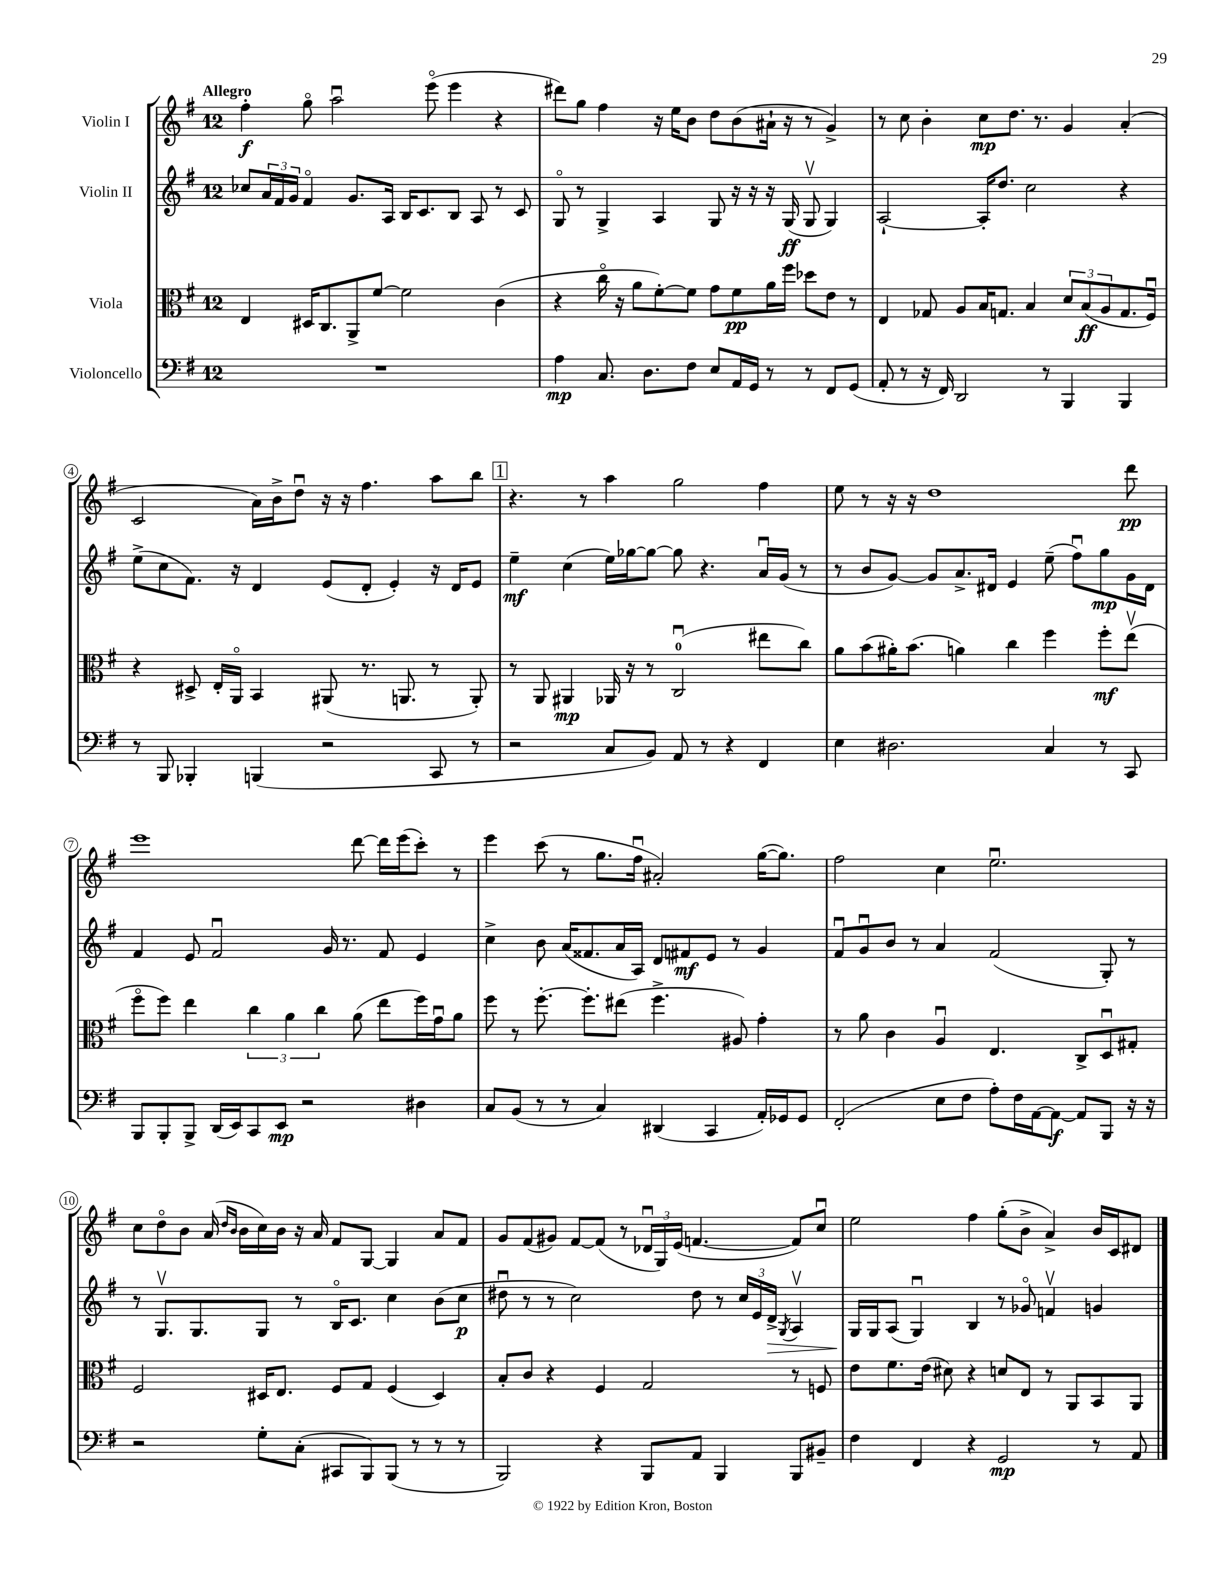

**kern	**kern	**kern	**kern
*staff4	*staff3	*staff2	*staff1
*clefF4	*clefC3	*clefG2	*clefG2
*k[f#]	*k[f#]	*k[f#]	*k[f#]
*M12/8	*M12/8	*M12/8	*M12/8
1.r	4E	8cc-	4ff#'
.	.	24a	.
.	.	24f#	.
.	.	24g	.
.	16D#	4f#o	8ggo
.	8.C	.	.
.	.	.	2aau
.	8AA^	8.g	.
.	[8f#	.	.
.	.	16A	.
.	2f#]	16B	.
.	.	8.c	.
.	.	.	(8eeeo
.	.	8B	4eee
.	.	8A	.
.	(4c	8r	4r
.	.	8c	.
=	=	=	=
4A	4r	8Go	8ddd#)
.	.	8r	8gg
8.C	16cco	4G^	4ff#
.	16r	.	.
.	8a	.	.
8.D	.	.	.
.	[8f#')	4A	16r
.	.	.	16ee
8F#	8f#]	.	8b
8E	8g	8G	8dd
16AA	8f#	16r	(8b
16GG	.	16r	.
8r	16a	16r	16a#`
.	16ff#	(16G	16r
8r	8dd-	8Gv	8r
8FF#	8e	4G)	4g^)
(8GG	8r	.	.
=	=	=	=
8AA'	4E	[2A`	8r
8r	.	.	8cc
16r	8G-	.	4b'
16FF#)	.	.	.
2DD	8A	.	.
.	16B	16A']	8cc
.	8.G	8.dd	.
.	.	.	8.dd
.	4B	2cc	.
.	.	.	8.r
8r	.	.	.
4BBB	12d	.	4g
.	(12B	.	.
.	12A	.	.
4BBB	8.G	4r	(4a'
.	16F#u)	.	.
=	=	=	=
8r	4r	(8ee^	2c
8BBB	.	8cc	.
4BBB-'	8D#^	8.f#)	.
.	16E'	.	.
.	16AAo	16r	.
(4BBB	4BB	4d	16a)
.	.	.	16b^
.	.	.	8ddu
2r	(8AA#	(8e	16r
.	.	.	16r
.	8.r	8d'	4.ff#
.	.	4e')	.
.	8.AA	.	.
8CC	8r	16r	8aa
.	.	16d	.
8r	8AA')	8e	8bb
=	=	=	=
2r	8r	4ee~	4.r
.	8AA	.	.
.	4AA#	(4cc	.
.	.	.	8r
8C	16AA-	16ee)	4aa
.	16r	[16gg-	.
8BB)	8r	8gg-_	.
8AA	(2Cu	8gg-]	2gg
8r	.	4.r	.
4r	.	.	.
4FF#	8ee#	16au	4ff#
.	.	(16g	.
.	8cc)	8r	.
=	=	=	=
4E	8a	8r	8ee
.	(8b	8b	8r
2.D#	16a#')	[8g)	16r
.	(8.b	.	16r
.	.	8g]	1dd
.	4a)	8.a^	.
.	.	16d#	.
.	4cc	4e	.
4C	4ff#	(8ee~	.
.	.	8ff#u)	.
8r	8ff#'	8gg	.
8CC	(8eev	16g	8ddd
.	.	16d#	.
=	=	=	=
8BBB	8ff#o	4f#	1eee
8BBB'	8ff#)	.	.
8BBB^	4ee	8e	.
(16DD	.	2f#u	.
16EE)	.	.	.
8CC	6cc	.	.
8EE	.	.	.
.	6a	.	.
2r	.	.	.
.	6cc	.	.
.	.	16g	.
.	.	8.r	.
.	(8a	.	[8ddd
.	8ee	8f#	16ddd]
.	.	.	(16eee
4D#	16ff#)	4e	8ccc')
.	16gu	.	.
.	8a	.	8r
=	=	=	=
8C	8ff#	4cc^	4eee
(8BB	8r	.	.
8r	[8.ff#'	8b	(8ccc
8r	.	(16a	8r
.	8.ff#']	8.f##	.
4C)	.	.	8.gg
.	(8ee#	16a	.
.	.	16A)	16ff#u
(4DD#	4.ff#^	8d	2a#')
.	.	8f#	.
4CC	.	8e	.
.	8A#)	8r	.
16AA')	4g'	4g	([16gg
16GG-	.	.	8.gg])
8GG-	.	.	.
=	=	=	=
(2FF#'	8r	8f#u	2ff#
.	8a	8gu	.
.	4c	8b	.
.	.	8r	.
8E	4Au	4a	4cc
8F#	.	.	.
8A')	4.E	(2f#	2.eeu
16F#	.	.	.
[16AA	.	.	.
8AA_	.	.	.
8AA]	8C^	.	.
8BBB	8Du	8G')	.
16r	8G#'	8r	.
16r	.	.	.
=	=	=	=
2r	2F#	8r	8cc
.	.	8.Gv	8ddo
.	.	.	8b
.	.	8.G	.
.	.	.	(16a
.	.	.	16qqdd
.	.	.	16qqb
.	.	.	16b
8G'	16D#	8G	16cc)
.	8.E	.	16b
(8C'	.	8r	16r
.	.	.	16a
8CC#	8F#	16Bo	8f#
.	.	8.c	.
8BBB)	8G	.	[8G
(8BBB	(4F#	4cc	4G]
8r	.	.	.
8r	4D#)	(8b	8a
8r	.	8cc	8f#
=	=	=	=
2BBB)	8B'	8dd#u	8g
.	8c	8r	(8f#
.	4r	8r	8g#)
.	.	2cc)	[8f#
4r	4F#	.	(8f#]
.	.	.	8r
8BBB	2G	.	24d-u
.	.	.	24G)
.	.	.	(24e
8AA	.	8dd#	[4.f
4BBB	.	8r	.
.	.	24cc	.
.	.	24e	.
.	.	24d^	.
.	.	8qG	.
8BBB	8r	4Av	8f])
8BB#~	8F	.	8ccu
=	=	=	=
4F#	8e	16G	2ee
.	.	16G	.
.	8.f#	(8A	.
4FF#	.	4Gu)	.
.	(16e	.	.
.	8d#)	.	.
4r	4r	4B	4ff#
2GG	8d	8r	(8gg'
.	8E	8g-o	8b^
.	8r	4fv	4a^)
.	8AA	.	.
8r	8BB	4g	16b
.	.	.	16c
8AA	8AA	.	8d#
==	==	==	==
*-	*-	*-	*-
